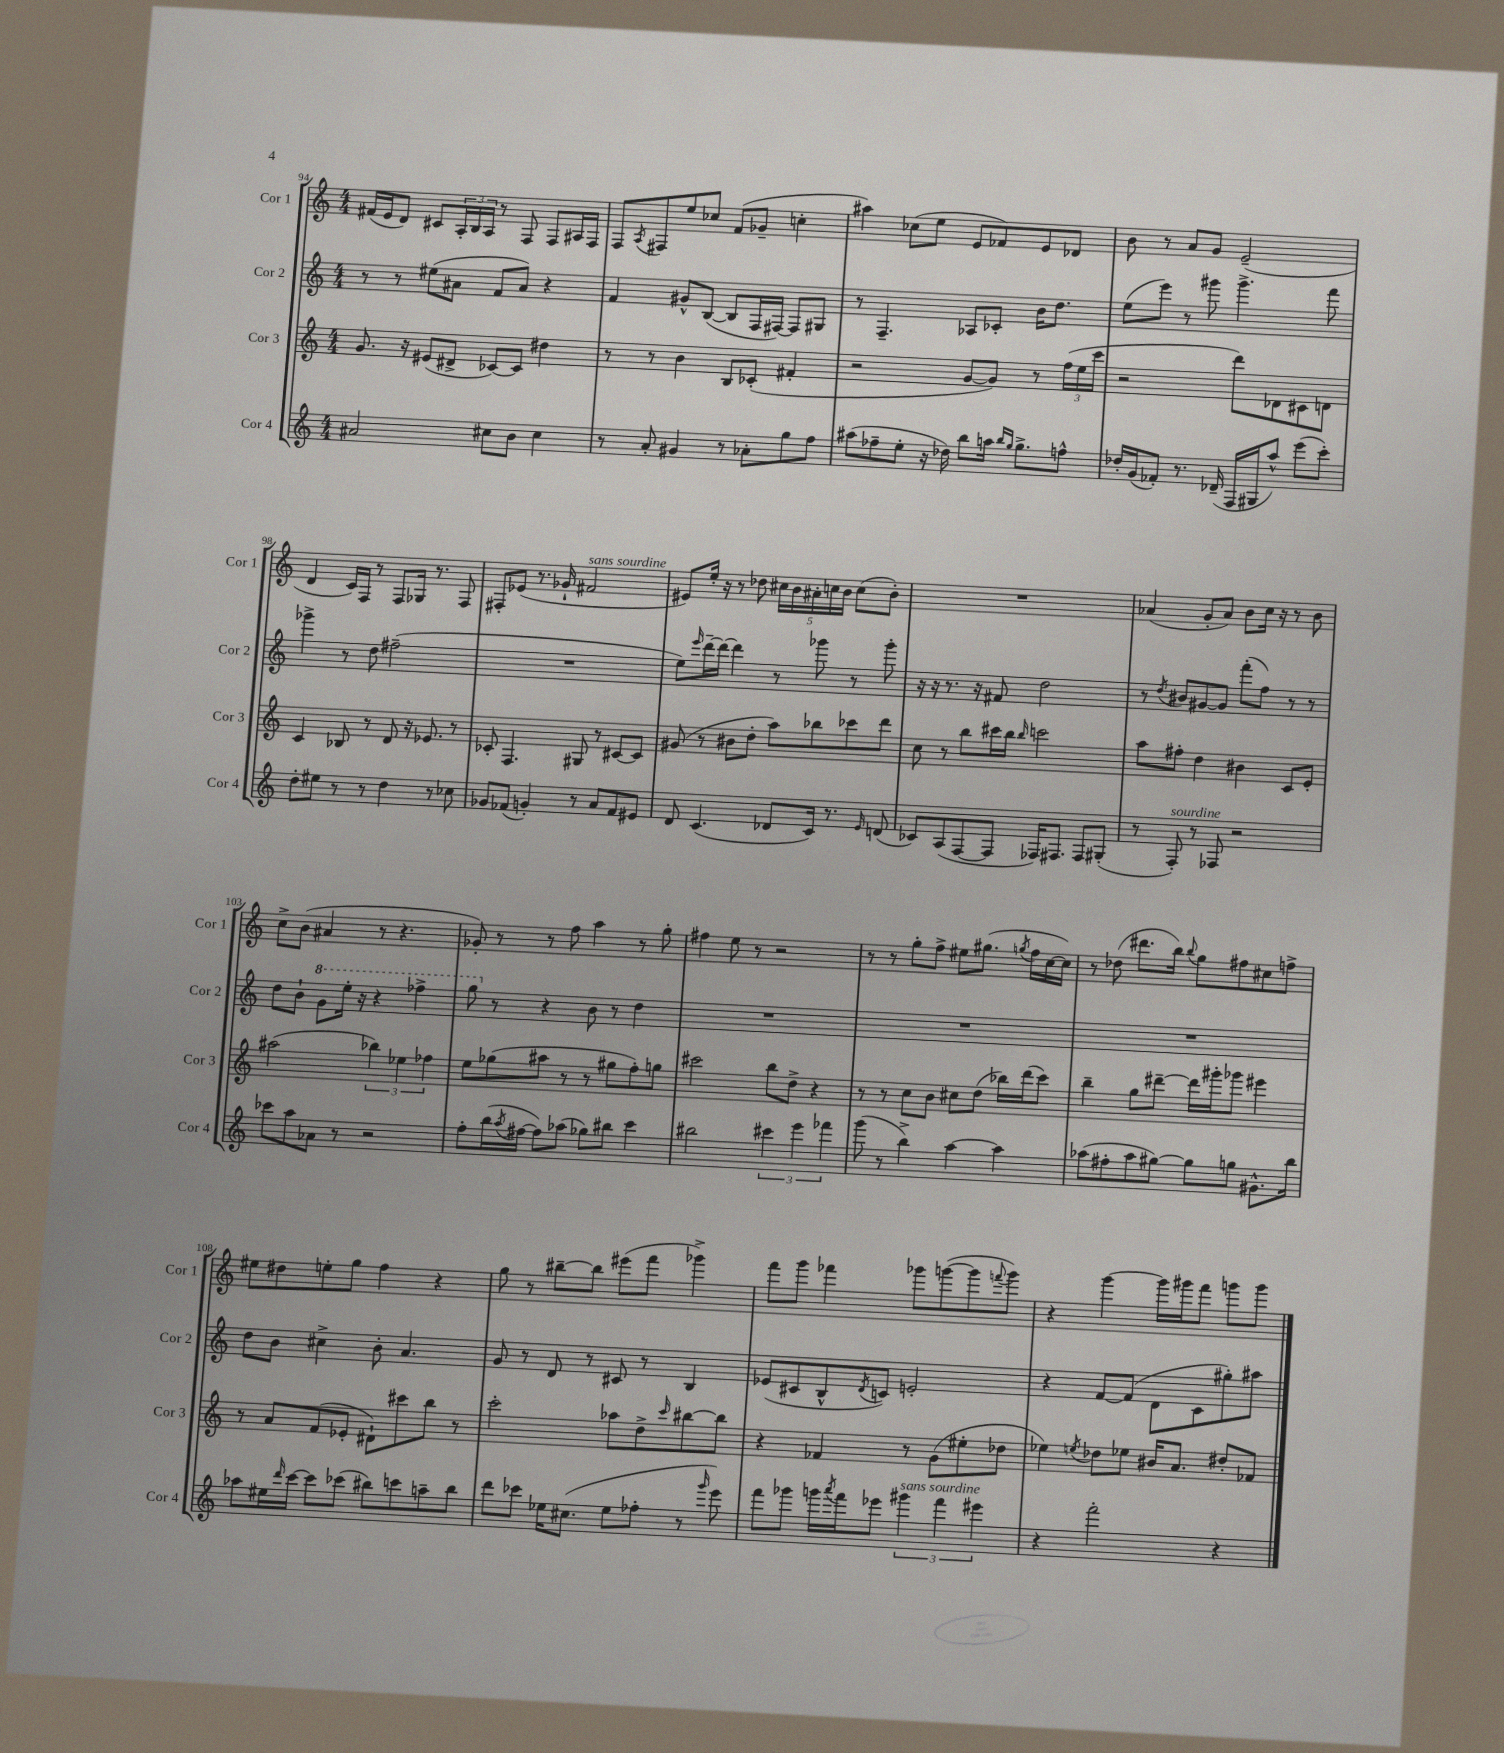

**kern	**kern	**kern	**kern
*part4	*part3	*part2	*part1
*staff4	*staff3	*staff2	*staff1
*I"Cor 4	*I"Cor 3	*I"Cor 2	*I"Cor 1
*I'Cor 4	*I'Cor 3	*I'Cor 2	*I'Cor 1
*clefG2	*clefG2	*clefG2	*clefG2
*k[]	*k[]	*k[]	*k[]
*M4/4	*M4/4	*M4/4	*M4/4
=94	=94	=94	=94
2a#X/	8.g/	8r	(16f#X/LL
.	.	.	16e/J
.	.	8r	8d/J)
.	16r	.	.
.	(8e#X/L	(8ee#X\L	8c#X/L
.	8d#X^/J	8a#X\J	24A'/L
.	.	.	24B/
.	.	.	24A/JJ
8cc#X\L	[8c-X/L)	8f/L	8r
8b\J	8c-/J]	8a#/J)	8F/
4cc#\	4dd#X\	4r	8F/L
.	.	.	16A#X/L
.	.	.	16F/JJ
=95	=95	=95	=95
8r	8r	4f/	8F/L
.	.	.	8qA/
8a'/	8r	.	8F#X/
4g#X/	4b\	8g#X^^/L	8ee/
.	.	([8B/J	8cc-X/J
8r	8B/L	8B/L]	(8f/L
8a-X'\L	(8c-X'/J	16F/L	8g-X~/J
.	.	[16F#X/JJ)	.
8gg\	4f#X'/	8F#/L]	4ccn'\
8ff\J	.	8G#X/J	.
=96	=96	=96	=96
(8aa#X\L	2r	8r	4aa#X\)
8ff-X~\	.	4.F~/	.
8ee'\J	.	.	(8cc-X\L
16r	.	.	8ee\J
16dd-X\)	.	.	.
8bb\L	[8g/L	8A-X/L	8e/L
16aan\Jk	8g/J])	8c-X'/J	8f-X/)
16qqbb/LL	.	.	.
16qqgg/JJ	.	.	.
8.gg^\L	.	.	.
.	8r	16b\KL	8e/
.	.	8.dd\J	.
8ffn^^\J	(24ff\LL	.	8d-X/J
.	24ee\	.	.
.	24ccc\JJ	.	.
=97	=97	=97	=97
16dd-X'/LL	2r	(8ee\L	8b\
(16g/J	.	.	.
8f-X'/J)	.	8eee\J)	8r
8.r	.	8r	8a/L
.	.	8ggg#X\	8g/J
(16d-X~/	.	.	.
16F/LL	8ddd\L)	4.ggg#^\	(2e~/
16G#X/J	.	.	.
8aa^^/J)	8d-X\	.	.
(8eee\L	8c#X\	.	.
8ccc'\J)	8dn\J	8fff\	.
!!LO:LB:g=z
=98	=98	=98	=98
8dd'\L	4c/	4ggg-X^\	4d/
8ee#X\J	.	.	.
8r	8B-X/	8r	16c/LL)
.	.	.	16F/JJ
8r	8r	8dd\	8r
4dd\	8d/	(2ff#X~\	8F/L
.	16r	.	16G-X/Jk
.	8.e-X/	.	8.r
8r	.	.	.
8cc-X\	8r	.	8F/
=99	=99	=99	=99
8g-X/L	8c-X'/	1r	8F#X'/L
(8f-X/J	4.F/	.	(8e-X/J
4gn'/)	.	.	8.r
.	.	.	16g-X`/
!	!	!	!LO:TX:a:i:t=sans sourdine
8r	8G#X/	.	2f#X/
8a/L	8r	.	.
8f-/	[8c#X/L	.	.
8e#X/J	8c#/J]	.	.
=100	=100	=100	=100
8d/	(8g#X/	8ee\L)	8e#X/L)
.	.	16qqeee/	.
(4.c/	8r	[16ddd~\L	16ee'/Jk
.	.	16ddd\JJ_	16r
.	8b#X\L	4ddd\]	8r
.	8dd'\J	.	8dd-X\
8d-X/L	8aa\L)	8r	20cc#X\LL
.	.	.	20b\
.	.	.	20a#X'\
16c/Jk)	8bb-X\	8ggg-X\	.
.	.	.	20ccn\
8.r	.	.	.
.	.	.	20b\JJ
.	8ccc-X\	8r	(8cc\L
16qqe/	.	.	.
(8dn/	8ddd\J	8ggg-'\	8b'\J)
=101	=101	=101	=101
8c-X/L)	8cc\	16r	1r
.	.	16r	.
(8A/	8r	8.r	.
[8F/	8bb\L	.	.
.	.	16r	.
8F/J]	16ccc#X\L	8f#X/	.
.	16bb\JJ	.	.
.	16qqbb/	.	.
16F-X/KL)	2cccn\	2dd\	.
8.F#X/J	.	.	.
8F#/L	.	.	.
(8G#X'/J	.	.	.
=102	=102	=102	=102
8r	8aa\L	8r	(4a-X/
.	.	8qdd/	.
!LO:TX:a:i:t=sourdine	!	!	!
8F'/)	8ff#X'\J	8b#X/L	.
8r	4dd\	[8g#X/	8g'/L
8F-X/	.	8g#/J]	8a-/J)
2r	4b#X\	(8fff'\L	8b\L
.	.	8ff\J)	16cc\Jk
.	.	.	16r
.	8c/L	8r	8r
.	8e'/J	8r	8b\
!!LO:LB:g=z
=103	=103	=103	=103
8ccc-X\L	(2aa#X\	8dd\L	8cc^\L
8aa\	.	8b`\J	(8b\J
*	*	*8va	*
8a-X\J	.	8gg\L	4a#X/
8r	.	16eee'\Jk	.
.	.	16r	.
2r	6bb-X\)	4r	8r
.	.	.	4.r
.	6ee-X\	.	.
.	.	4fff-X^\	.
.	6ff-X\	.	.
=104	=104	=104	=104
8ff'\L	8ee\L	8ggg\	8g-X'/)
*	*	*X8va	*
(16bb\L	(8gg-X\	8r	8r
8qaa/	.	.	.
[16ff#X\JJ	.	.	.
8ff#\L])	8aa#X\J	4r	8r
(8aa-X\J	8r	.	8ff\
8gg-X\L)	8r	8b\	4aa\
8bb#X\J	8gg#X\L	8r	.
4ccc\	8ff'\)	4dd\	8r
.	8ggn\J	.	8gg'\
=105	=105	=105	=105
2bb#X\	2ccc#X\	1r	4ff#X\
.	.	.	8ee\
.	.	.	8r
6ccc#X\	8bb\L	.	2r
.	8dd^\J	.	.
6eee\	.	.	.
.	4r	.	.
6fff-X\	.	.	.
=106	=106	=106	=106
(8ggg\	8r	1r	8r
8r	8r	.	8r
4bb^\)	8cc\L	.	8gg'\L
.	8b\J	.	8ff^\J
[4aa\	8cc#X\L	.	8ee#X\L
.	(8dd\J	.	(8.gg#X\J
4aa\]	16bb-X\LL)	.	.
.	.	.	8qggn/
.	(16ddd\J	.	16ff\LL
.	8ccc\J)	.	[16cc\
.	.	.	16cc\JJ])
=107	=107	=107	=107
(8aa-X\L	4bb~\	1r	8r
8ff#X'\	.	.	(8dd-X\
8aa-\	8gg\L	.	8.ddd#X\L
[8gg#X\J)	[8ddd#X~\J	.	.
.	.	.	16bb\Jk)
.	.	.	8qqbb/
8gg#\L]	16ddd#\LL]	.	8gg\L
.	16ggg#X'\J	.	.
8ggn\J	8ggg-X\J	.	8ff#X\
8.g#X^^\L	4eee#X\	.	8cc#X\
.	.	.	8ffn^\J
16bb\Jk	.	.	.
!!LO:LB:g=z
=108	=108	=108	=108
8aa-X\L	8r	8dd\L	8ee#X\L
16ee#X\L	8a/L	8b\J	8dd#X\
16qqddd/	.	.	.
[16ccc\JJ	.	.	.
8ccc\L]	(8f/	4cc#X^\	8een'\
(8ccc-X\J	8e-X'/J	.	8gg\J
8bb#X\L)	8d#X`\L)	8b'\	4ff\
8cccn\	8ccc#X\	4.a/	.
8aan~\	8bb\J	.	4r
8bb#\J	8r	.	.
=109	=109	=109	=109
8ddd\L	2ccc'\	8g/	8gg\
8ccc-X\J	.	8r	8r
16ee-X\KL	.	8d/	[8bb#X~\L
(8.cc#X\J	.	.	.
.	.	8r	8bb#\J]
8ee-\L	8aa-X\L	8c#X/	(8eee#X\L
8ff-X'\J	8dd^\	8r	8fff\J
.	16qqccc/	.	.
8r	[8bb#X\	4B/	4ggg-X^\)
16qqggg/	.	.	.
8eee\)	8bb#\J]	.	.
=110	=110	=110	=110
8fff\L	4r	(8e-X/L	8fff\L
8ggg-X\J	.	8c#X/	8ggg\J
16gggn\LL	4f-X/	8B^^/	4fff-X\
8qaaa/	.	.	.
16fff\J	.	.	.
.	.	8qd/	.
8eee-X\J	.	8cn/J)	.
!LO:TX:a:i:t=sans sourdine	!	!	!
6ggg#X\	8r	2en'/	8ggg-X\L
.	(8g\L	.	([8gggn\
6fff\	.	.	.
.	8ee#X'\	.	8ggg\]
6eee#X\	.	.	.
.	.	.	8qqfffn/
.	8dd-X\J	.	8ggg\J)
=111	=111	=111	=111
4r	4ee-X\)	4r	4r
.	8qeen/	.	.
2fff'\	8dd-X\L	[8f/L	[4ggg\
.	8ee-X\J	(8f/J]	.
.	16b#X/KL	8d\L	16ggg\LL]
.	8.a/J	.	16ggg#X\J
.	.	8c\	8fff\J
4r	8dd#X'/L	8gg#X'\)	8gggn\L
.	8f-X/J	8aa#X\J	8ggg\J
==	==	==	==
*-	*-	*-	*-
